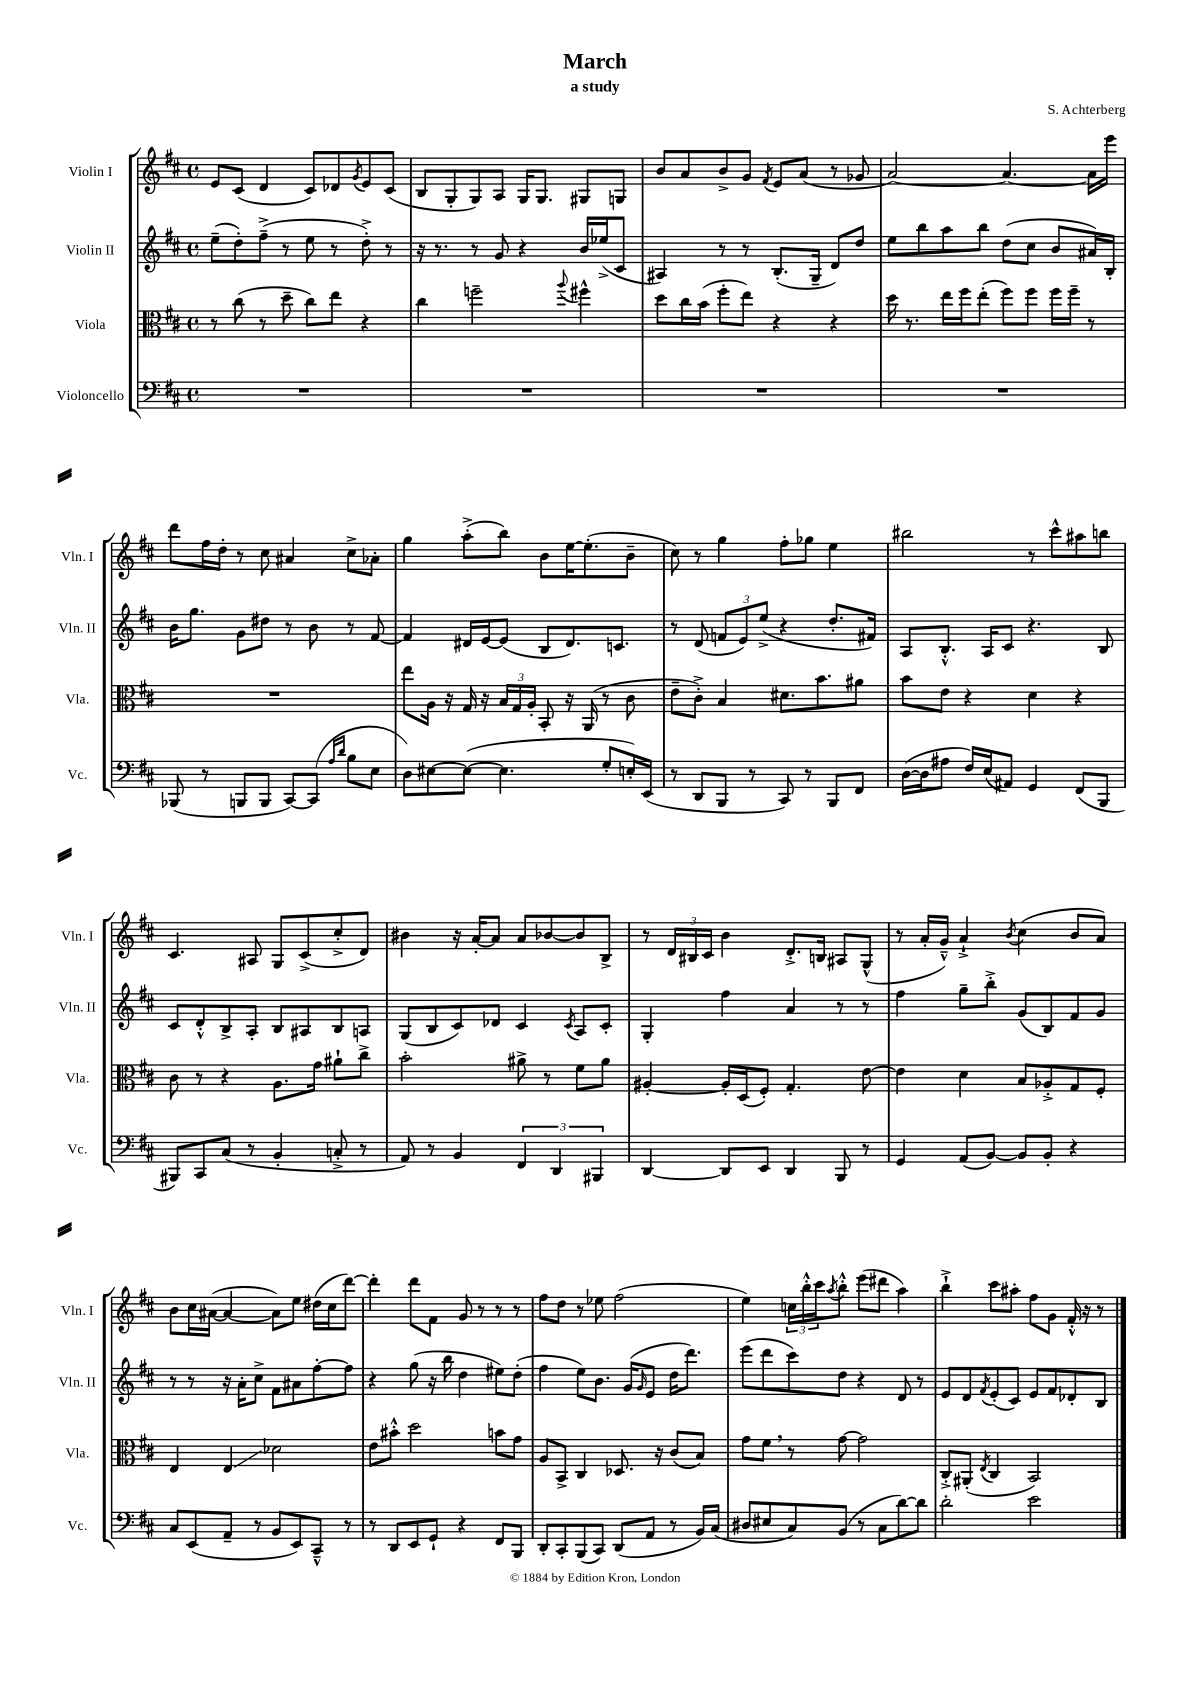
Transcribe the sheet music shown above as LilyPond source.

\header { title = "March" composer = "S. Achterberg" subtitle = "a study" }
<<
\new StaffGroup <<
\new Staff = "s0" \with { instrumentName = "Violin I" shortInstrumentName = "Vln. I" } {
    \clef treble \key d \major \defaultTimeSignature \time 4/4
    e'8 cis'8( d'4 cis'8) des'8 \acciaccatura { g'8 } e'8 cis'8( |
    b8 g8-. g8) a8 g16 g8. gis8 g8 |
    b'8 a'8 b'8-> g'8 \acciaccatura { fis'8 } e'8 a'8( r8 ges'8 |
    a'2~) a'4.~ a'16 e'''16 |
    d'''8 fis''16 d''16-. r8 cis''8 ais'4 cis''8-> aes'8-. |
    g''4 a''8-.->( b''8) b'8 e''16~ e''8.-.( b'8-- |
    cis''8) r8 g''4 fis''8-. ges''8 e''4 |
    bis''2 r8 cis'''8-^ ais''8 b''8 |
    cis'4. ais8 g8 cis'8->( cis''8-.-> d'8) |
    bis'4 r16 a'16~-. a'8 a'8 bes'8~ bes'8 b8-> |
    r8 \tuplet 3/2 { d'16 bis16 cis'16 } b'4 d'8.-.-> b16 ais8 g8-^( |
    r8 a'16-. g'16---^) a'4-!-> \acciaccatura { b'8 } cis''4( b'8 a'8) |
    b'8 cis''16 ais'16~( ais'4~ ais'8) e''8 dis''16( cis''16 d'''8~) |
    d'''4-. d'''8 fis'8 g'8 r8 r8 r8 |
    fis''8 d''8 r8 ees''8 fis''2( |
    e''4) \tuplet 3/2 { c''16 b''16-.-^ cis'''16 } \acciaccatura { a''8 } b''8-.-^ e'''8( dis'''8 a''4) |
    b''4-!-> cis'''8 ais''8-. fis''8 g'8 fis'16-.-^ r16 r8 \bar "|." |
}
\new Staff = "s1" \with { instrumentName = "Violin II" shortInstrumentName = "Vln. II" } {
    \clef treble \key d \major \defaultTimeSignature \time 4/4
    e''8--( d''8-.) fis''8--->( r8 e''8 r8 d''8-.->) r8 |
    r16 r8. r8 g'8 r4 b'16 ees''16->( cis'8 |
    ais4) r8 r8 b8.-.( g16-- d'8) d''8 |
    e''8 b''8 a''8 b''8 d''8( cis''8 b'8 ais'16) b16-. |
    b'16 g''8. g'8 dis''8 r8 b'8 r8 fis'8~ |
    fis'4 dis'16 e'16~ e'8( b8 dis'8.) c'8. |
    r8 d'8( \tuplet 3/2 { f'8 e'8) e''8->( } r4 d''8.-. fis'16) |
    a8 b8.-.-^ a16 cis'8 r4. b8 |
    cis'8 d'8-.-^ b8-> a8-. b8 ais8 b8 a8 |
    g8( b8 cis'8) des'8 cis'4 \acciaccatura { cis'8 } a8 cis'8-. |
    g4-. fis''4 a'4 r8 r8 |
    fis''4 g''8-- b''8-.-> g'8( b8) fis'8 g'8 |
    r8 r8 r16 a'16-. cis''8-> fis'8 ais'8 fis''8~-. fis''8 |
    r4 g''8( r16 b''16 d''4 eis''8) d''8-.( |
    fis''4 e''8) b'8. g'16( \grace { g'16 } e'8 d''16 d'''8.) |
    e'''8( d'''8 cis'''8) d''8 r4 d'8 r8 |
    e'8 d'8 \acciaccatura { fis'8 } e'8-.( cis'8) e'8 fis'8 des'8-. b8 \bar "|." |
}
\new Staff = "s2" \with { instrumentName = "Viola" shortInstrumentName = "Vla." } {
    \clef alto \key d \major \defaultTimeSignature \time 4/4
    r8 cis''8( r8 d''8-- cis''8) e''8 r4 |
    cis''4 f''2-- \appoggiatura { a''8 } fis''4-^ |
    d''8 cis''16 b'16( fis''8-. e''8) r4 r4 |
    d''16 r8. e''16 fis''16 e''8-.( fis''8) fis''8 fis''16 fis''16-- r8 |
    R1 |
    e''8 a16 r16 g16 r16 \tuplet 3/2 { b16 g16 a16-. } b,8-. r16 a,16( r8 cis'8 |
    e'8-- cis'8-.->) b4 dis'8. b'8. ais'8 |
    b'8 e'8 r4 d'4 r4 |
    cis'8 r8 r4 a8. g'16 ais'8-! cis''8-> |
    b'2-. ais'8-> r8 fis'8 ais'8 |
    ais4~-. ais16-. d16( fis8-.) g4.-. e'8~ |
    e'4 d'4 b8 aes8-.-> g8 fis8-. |
    e4 e4\glissando des'2 |
    e'8 bis'8-.-^ d''2 b'8 g'8 |
    a8 b,8-> cis4 des8. r16 cis'8( b8) |
    g'8 fis'8 \breathe r8 g'8~ g'2 |
    cis8-.-> ais,8-.( \acciaccatura { e8 } cis4 b,2) \bar "|." |
}
\new Staff = "s3" \with { instrumentName = "Violoncello" shortInstrumentName = "Vc." } {
    \clef bass \key d \major \defaultTimeSignature \time 4/4
    R1 |
    R1 |
    R1 |
    R1 |
    bes,,8( r8 b,,8 b,,8 cis,8~) cis,8( \grace { a16 d'16 } b8 e8 |
    d8) eis8~ eis8~( eis4. g8-. e16-.) e,16( |
    r8 d,8 b,,8 r8 cis,8) r8 b,,8 fis,8 |
    d16~( d16 ais8 fis16) e16( ais,8) g,4 fis,8( b,,8 |
    bis,,8) cis,8 cis8( r8 b,4-. c8-.-> r8 |
    a,8) r8 b,4 \tuplet 3/2 { fis,4 d,4 bis,,4 } |
    d,4~ d,8 e,8 d,4 b,,8 r8 |
    g,4 a,8( b,8~) b,8 b,8-. r4 |
    cis8 e,8( a,8-- r8 b,8 e,8) cis,8---^ r8 |
    r8 d,8 e,8 g,8-! r4 fis,8 b,,8 |
    d,8-. cis,8-. b,,8( cis,8) d,8( a,8 r8 b,16) cis16( |
    dis8 eis8 cis8) b,8( r8 cis8 d'8~) d'8 |
    d'2-. e'2 \bar "|." |
}
>>
>>
\layout { \context { \Score \remove "Bar_number_engraver" } }
